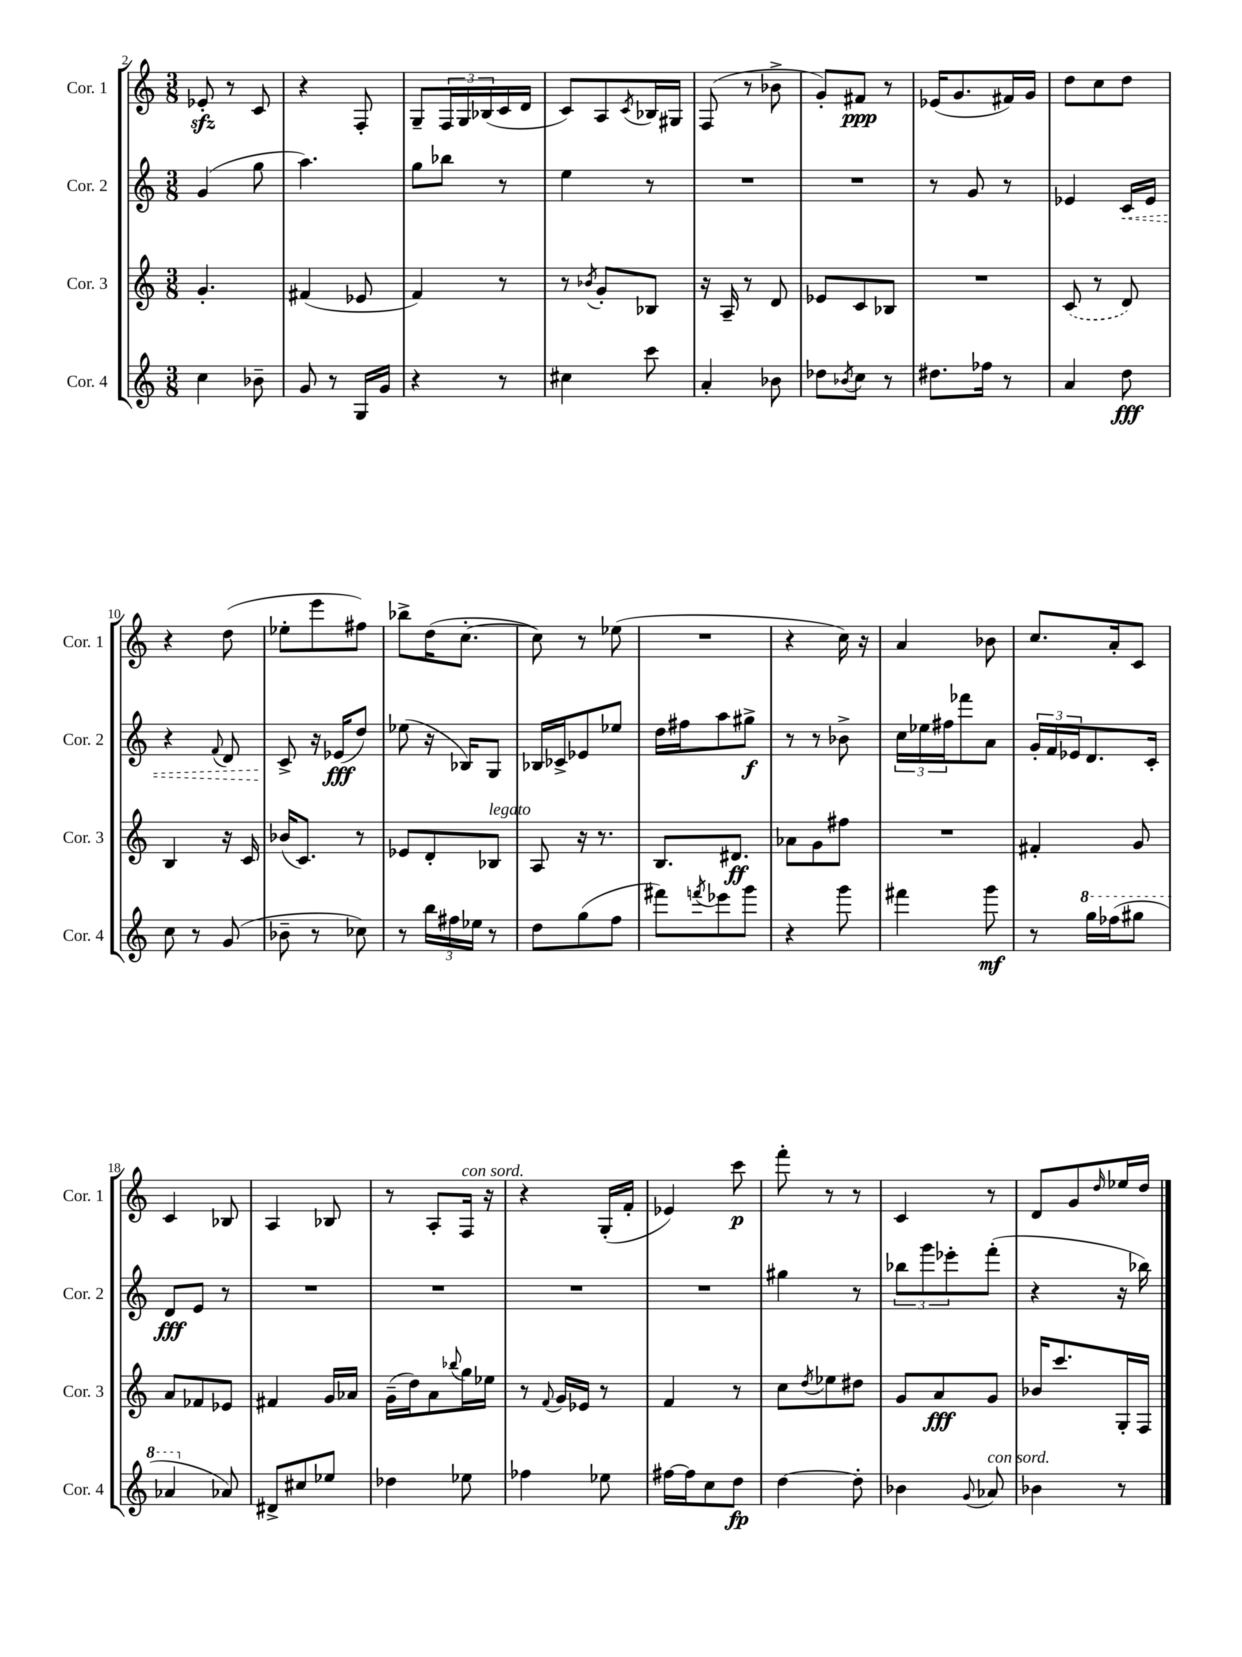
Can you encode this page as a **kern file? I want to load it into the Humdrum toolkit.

**kern	**kern	**kern	**kern
*staff4	*staff3	*staff2	*staff1
*clefG2	*clefG2	*clefG2	*clefG2
*k[]	*k[]	*k[]	*k[]
*M3/8	*M3/8	*M3/8	*M3/8
4cc	4.g'	(4g	8e-'
.	.	.	8r
8b-~	.	8gg	8c
=	=	=	=
8g	(4f#	4.aa)	4r
8r	.	.	.
16G	8e-	.	8F'
16g	.	.	.
=	=	=	=
4r	4f)	8gg	8G~
.	.	8bb-	24F
.	.	.	24G
.	.	.	(24B-
8r	8r	8r	16c
.	.	.	16d
=	=	=	=
4cc#	8r	4ee	8c)
.	8qb-	.	.
.	8g'	.	8A
.	.	.	8qc
8ccc	8B-	8r	16B-
.	.	.	16G#
=	=	=	=
4a'	16r	4.r	(8F
.	16A~	.	.
.	8r	.	8r
8b-	8d	.	8b-^
=	=	=	=
8dd-	8e-	4.r	8g')
8qb-	.	.	.
8cc	8c	.	8f#
8r	8B-	.	8r
=	=	=	=
8.dd#	4.r	8r	(16e-
.	.	.	8.g
.	.	8g	.
16ff-	.	.	.
8r	.	8r	16f#)
.	.	.	16g
=	=	=	=
4a	(8c	4e-	8dd
.	8r	.	8cc
8dd	8d)	16c	8dd
.	.	16e-	.
=	=	=	=
8cc	4B	4r	4r
8r	.	.	.
.	.	8qqf	.
(8g	16r	8d	(8dd
.	16c	.	.
=	=	=	=
8b-~	(16b-	8c^	8ee-'
.	8.c)	.	.
8r	.	16r	8eee
.	.	(16e-	.
8cc-)	8r	8dd)	8ff#)
=	=	=	=
8r	8e-	(8ee-	8bb-^
24bb	8d'	16r	(16dd
24ff#	.	.	.
.	.	16B-)	[8.cc'
24ee-	.	.	.
8r	8B-	8G	.
=	=	=	=
8dd	8A	16B-	8cc])
.	.	16c-^	.
(8gg	16r	8e-	8r
.	8.r	.	.
8ff	.	8ee-	(8ee-
=	=	=	=
8fff#)	8.B	16dd	4.r
.	.	16ff#	.
8qfff	.	.	.
8eee-	.	8aa	.
.	8.d#	.	.
8ggg	.	8gg#^	.
=	=	=	=
4r	8a-	8r	4r
.	8g	8r	.
8ggg	8ff#	8b-^	16cc)
.	.	.	16r
=	=	=	=
4fff#	4.r	24cc	4a
.	.	24ee-	.
.	.	24ff#	.
.	.	8fff-	.
8ggg	.	8a	8b-
=	=	=	=
8r	4f#'	24g'	8.cc
.	.	24f	.
.	.	24e-	.
16ggg	.	8.d	.
(16fff-	.	.	16a'
8ggg#	8g	.	8c
.	.	16c'	.
=	=	=	=
4aa-	8a	8d	4c
.	8f-	8e	.
8a-)	8e-	8r	8B-
=	=	=	=
8d#^	4f#	4.r	4A
8cc#	.	.	.
8ee-	16g	.	8B-
.	16a-	.	.
=	=	=	=
4dd-	(16g~	4.r	8r
.	16dd)	.	.
.	8a	.	8A'
.	8qqbb-	.	.
8ee-	16gg	.	16F
.	16ee-	.	16r
=	=	=	=
4ff-	8r	4.r	4r
.	8qqf	.	.
.	16g	.	.
.	16e-	.	.
8ee-	8r	.	(16G'
.	.	.	16f'
=	=	=	=
[16ff#	4f	4.r	4e-)
16ff#]	.	.	.
8cc	.	.	.
8dd	8r	.	8ccc
=	=	=	=
[4dd	8cc	4gg#	8fff'
.	8qdd	.	.
.	8ee-	.	8r
8dd']	8dd#	8r	8r
=	=	=	=
4b-	8g	12bb-	4c
.	.	12ggg	.
.	8a	.	.
.	.	12eee-'	.
8qqg	.	.	.
8a-	8g	(8fff'	8r
=	=	=	=
4b-	16b-	4r	8d
.	8.ccc	.	.
.	.	.	8g
.	.	.	16qqdd
8r	16G'	16r	16ee-
.	16F	16bb-)	16dd
==	==	==	==
*-	*-	*-	*-
